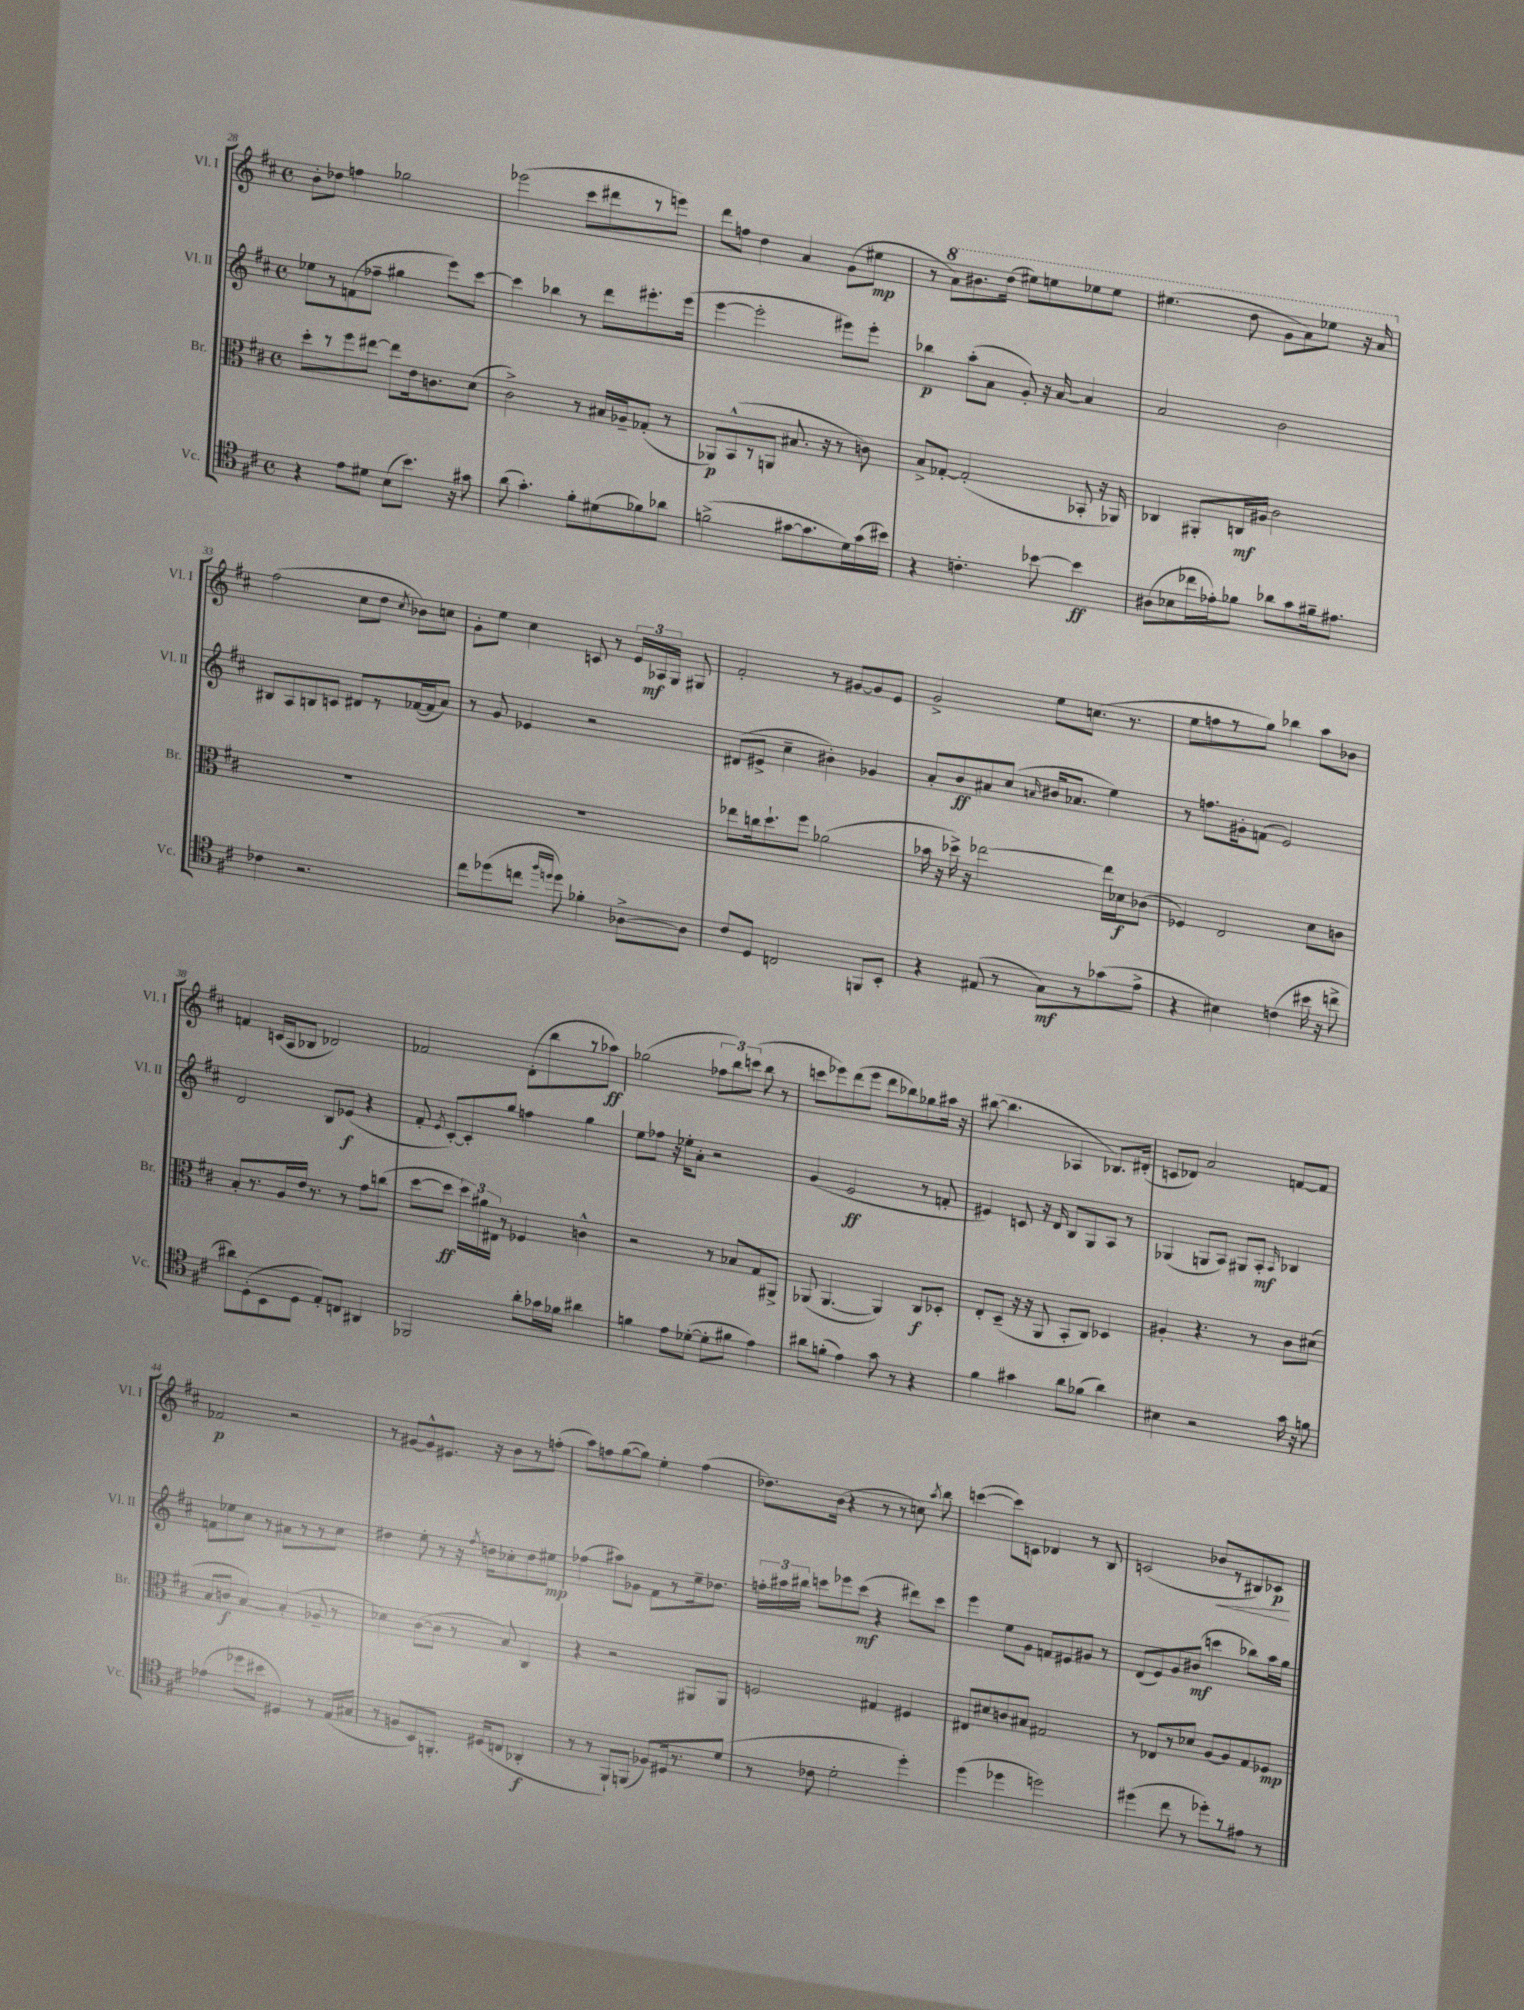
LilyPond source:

<<
\new StaffGroup <<
\new Staff = "s0" \with { instrumentName = "Vl. I" shortInstrumentName = "Vl. I" } {
    \clef treble \key d \major \defaultTimeSignature \time 4/4
    \autoBeamOff b'8[-. des''8] f''4 ges''2 |
    ees'''2( cis'''8[ dis'''8 r8 e'''8]) |
    d'''8[ f''8] d''4 a'4 g'8[( eis''8]\mp |
    r8 \ottava #1 a''8[) bis''8. d'''16]( eis'''8[) e'''8 ees'''8 ees'''8] |
    eis'''4.( d'''8 g''8[ a''8) ees'''8] r16 a''16 \ottava #0 |
    fis''2( cis''8[ d''8] \acciaccatura { cis''8 } bes'8[) c''8] |
    g'8[-. e''8] cis''4 c'8 r8 \tuplet 3/2 { e'16[ aes16\mf g16] } gis8 |
    fis'2-. r8 gis'8[~ gis'8 e'8] |
    g'2-> e''8[ c''8.]( r8. |
    e''8[ f''8 r8 g''8]) bes''4 a''8[ bes'8] |
    f'4 c'16[( a16 bes8] des'2) |
    fes'2 d'8[-.( b''8 r8 aes''8]\ff) |
    ges''2( \tuplet 3/2 { fes''8[ b''8) c'''8]( } b''8 r8 |
    c'''8[ ees'''8) d'''8( ees'''8] d'''8[ bes''8) ges''8 ais''16] r16 |
    bis''8~( bis''4. aes4 bes8.[) dis'16]-.( |
    c'8[ des'8]) a'2 f'8[~ f'8] |
    fes'2\p r2 |
    r8 gis'8[~ gis'8-^ eis'8.] r16 b'8[ r8 f''8]-.( |
    a''8[) f''8 g''8~( g''8]) e''4-. f''4( |
    des''8.[) b'16]( r4 r8 r8 c''8) \acciaccatura { a''8 } b''8 |
    c'''4~( c'''8[) c'8] des'4 r8 b8 |
    c'2( bes'8[\< r8 bis8) ces'8]\p\! \bar "|." |
}
\new Staff = "s1" \with { instrumentName = "Vl. II" shortInstrumentName = "Vl. II" } {
    \clef treble \key d \major \defaultTimeSignature \time 4/4
    \autoBeamOff ees''8[ r8 f'8( fes''8]-- gis''4 e'''8[) cis'''8]~ |
    cis'''4 bes''4 r8 d'''8[ eis'''8.-. eis'''16]( |
    e'''4~ e'''2-. eis'''8[) eis'''8]-. |
    bes''4\p a''8[-.( a'8] g'8-.) r16 a'16~ a'4 |
    a'2 b'2 |
    bis8[ a8 b8 c'8] dis'8[ r8 fes'16~( fes'16 a'8]) |
    r8 g'8 ees'4 r2 |
    dis'8[( eis'8]-> cis''4-- bis'4-.) ges'4 |
    a'8[-. b'8\ff ais'8 cis''8]( \grace { a'16 } bis'16[ aes'8.] e''4) |
    r8 f''8.[ gis'16-. f'8]( e'2) |
    d'2 b8[ ees'8]\f( r4 |
    fis'8-. \acciaccatura { e'8 } cis'8[~-.) cis'8-. g''8] f''4 g''4 |
    e''8[ fes''8] r16 ees''16[-. a'8]-. r2 |
    g'4( e'2\ff r8 f'8-. |
    eis'4) c'8 r16 d'16 b8[ g8 a8] r8 |
    ges4( g8[ a8]) gis8[ a8]-.\mf \grace { a16 } bes4 |
    f'8[ ees''8 cis''8] r8 ais'8[ r8 r8 cis''8] |
    dis''4 e''8-. r8 r16 \acciaccatura { fis''8 } d''16[ ces''8-. d''8 eis''8]\mp |
    fes''4( ais''8[) ges'8] fis'8[ r8 e''16-- des''8.] |
    \tuplet 3/2 { f''16[-. ais''16 bis''16] } c'''8[ ees'''8 c'''8]\mf( r4 dis'''8[) c'''8] |
    e'''4 e''8[ g'8] f'8[ eis'8 gis'8] r8 |
    d'8[( e'8) g'8 bis'8]\mf( c'''4 bes''8[) a''16 g''16] \bar "|." |
}
\new Staff = "s2" \with { instrumentName = "Br." shortInstrumentName = "Br." } {
    \clef alto \key d \major \defaultTimeSignature \time 4/4
    \autoBeamOff d''8[-. r8 fis''8 eis''8]~ eis''8[ e'16 c'8. d'8]( |
    cis'2->) r8 bis16[ aes16-- ges8]-.( r8 |
    aes,8[\p) b,8-^( r8 a,8] bis8. r16 r8 c'8) |
    b8[-> ges8]~-. ges2-.( bes,8-. r16 aes,16) |
    ces4 ais,8[-. c16\mf ais16] cis'2 |
    R1 |
    R1 |
    ees''8[ c''16 d''8.-! fis''8] aes'2( |
    bes'16 r16 des''16->) r16 ees''2~ ees''16[ des'16\f ces'8]( |
    fes4) e2 d'8[ c'8] |
    b8[-. r8. a16 e'16] r8. r8 g'8[ c''8]( |
    d''8[~ d''8]\ff \tuplet 3/2 { d''16[) ais'16 eis16] } r8 fes4 c'4-^ |
    r2 r8 bes8[ g8 ais,8]-> |
    aes,8( aes,4.~ aes,4) cis8[\f des8]-. |
    e8[-. d8]--( r16 r16 a,8 b,8[-. cis8]) des4 |
    ais4-. r4. r8 cis'8[ dis'8]( |
    b8[ c'8]\f b4~) b4-.( aes8-- r8 |
    des'4) cis'8[~( cis'8] r8 b8) cis4 |
    r4 r2 ais,8[ ais,8] |
    f2 gis4 fis4 |
    eis8[ dis'8 c'8 bis8] gis2 |
    r8 ees8[ r8 des'8] a8[~ a8 g8 fes8]\mp \bar "|." |
}
\new Staff = "s3" \with { instrumentName = "Vc." shortInstrumentName = "Vc." } {
    \clef tenor \key d \major \defaultTimeSignature \time 4/4
    \autoBeamOff r4 e'8[ dis'8] b8[( b'8.]) r16 gis'8 |
    a'8( g'4.-.) fis'8[-. dis'8( fes'8) aes'8] |
    f'2->( gis'8[~ gis'8. d'16) gis'16( bis'16]) |
    r4 c'4.-. bes'8~ bes'4\ff |
    ais8[( bes8 ces''16 ees'16-.) fes'8] aes'8[ g'8 fis'16-- eis'8.] |
    ces'4 r2. |
    cis''8[ des''8( c''8] \grace { fis''16[ d''16] } d''8) fes'4-. aes8[~-> aes8] |
    cis'8[ d8] c2 f,8[ b,8]-. |
    r4 eis8( r8 g8[\mf) r8 ges'8( e'8]-> |
    r4 bis4) c'4( bis'16 r16 c''8-> |
    ais'8[) d8-.( b,8 d8] e8[-.) c8] ais,4 |
    fes,2 a'8[-. ges'16 fes'16] ais'4 |
    f'4 e'8[ des'8]~-.( des'8[-. fis'8] e'4) |
    ais'8[ f'8]-.( e'4) g'8 r8 r4 |
    fis'4 gis'4 a'8[ fes'8]( a'4) |
    bis4 r2 g'16 r16 f'8 |
    ees'4( des''8[ bis'8] dis4) r8 e16[( gis16] |
    r8 f8[ b,8) f,8.]-. dis16[( c8] aes,4-.\f |
    r8 r8 fis,8[-!) f,8]( fes8[) dis16 r8. d'8]( |
    r8 ces'8 d'2-. d''4-.) |
    d''4( des''4 d''2) |
    dis''4( cis''8 r8 des''8[-.) r8 eis'8] r8 \bar "|." |
}
>>
>>
\layout { \context { \Score currentBarNumber = #28 } }
